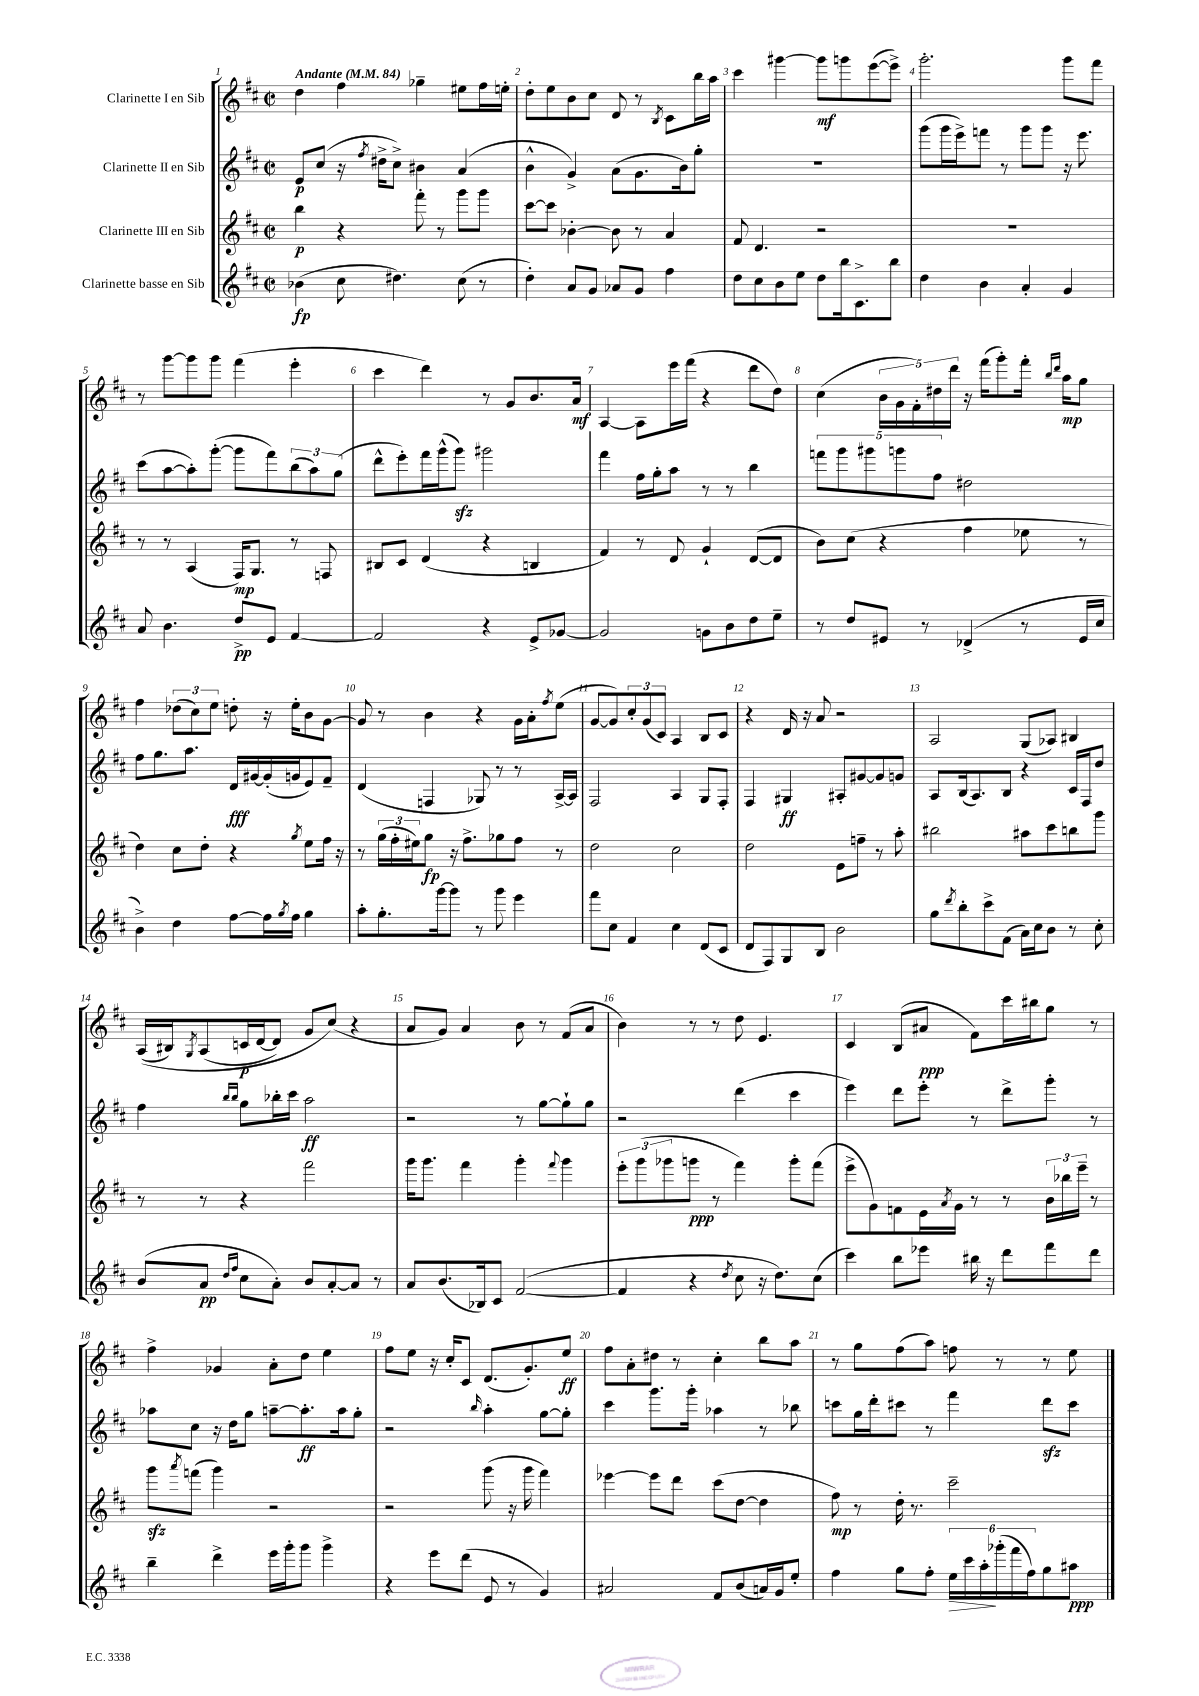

**kern	**kern	**kern	**kern
*staff4	*staff3	*staff2	*staff1
*clefG2	*clefG2	*clefG2	*clefG2
*k[f#c#]	*k[f#c#]	*k[f#c#]	*k[f#c#]
*M2/2	*M2/2	*M2/2	*M2/2
*met(c|)	*met(c|)	*met(c|)	*met(c|)
*MM84	*MM84	*MM84	*MM84
(4b-\	4bb\	8e/L	4dd\
.	.	(8cc#/J	.
8cc#\	4r	16r	4ff#\
.	.	8qff#/	.
.	.	16dd#^\LK	.
4.dd#\)	.	8cc#^\J)	.
.	8fff#'\	4b#\	4gg-~\
.	8r	.	.
(8cc#\	8ggg\L	(4a/	8ee#\L
8r	8ggg\J	.	16ff#\L
.	.	.	16ee'\JJ
=	=	=	=
4dd'\)	[8ccc#\L	4b^^\	8dd'\L
.	8ccc#\]J	.	8ee\
8a/L	[4b-'\	4g^/)	8b\
8g/J	.	.	8cc#\J
8a-/L	8b-\]	(8a\L	8d/
8g/J	8r	8.g\	8r
.	.	.	8qB/
4ff#\	4a/	.	8c#\L
.	.	16b\k)	.
.	.	8gg'\J	16bb\L
.	.	.	16aa\JJ
=	=	=	=
8dd\L	8f#/	1r	4ccc#\
8cc#\	4.d/	.	.
8b\	.	.	[4ggg#\
8ee\J	.	.	.
8dd\L	2r	.	8ggg#\]L
16bb\k	.	.	8ggg\
8.c#^\	.	.	.
.	.	.	([8eee\
8bb\J	.	.	8eee^\]J)
=	=	=	=
4dd\	1r	(8ggg\L	2.ggg'\
.	.	16ggg\L	.
.	.	16eee^\J)	.
4b\	.	8fff\J	.
.	.	8r	.
4a'/	.	8ggg\L	.
.	.	8ggg\J	.
4g/	.	16r	8ggg\L
.	.	8.eee\	.
.	.	.	8fff#\J
=	=	=	=
8a/	8r	(8ccc#\L	8r
4.b\	8r	[8aa\	[8ggg\L
.	(4A/	8aa'\])	8ggg\]
.	.	([8ggg'\J	8ggg\J
8dd^/L	16F#/LK)	8ggg\]L	(4fff#\
.	8.G/J	.	.
8e/J	.	8fff#\)	.
[4f#/	8r	(12bb\	4eee'\
.	.	12aa\)	.
.	8F/	.	.
.	.	(12gg\J	.
=	=	=	=
2f#/]	8B#/L	8ddd^^\L	4ccc#\
.	8c#/J	8eee'\)	.
.	(4d/	16fff#\L	4ddd\)
.	.	(16ggg^^\J	.
.	.	8ggg\J)	.
4r	4r	2ggg#\	8r
.	.	.	8g/L
8e^/L	4B/	.	8.b/
[8g-/J	.	.	.
.	.	.	16a/Jk
=	=	=	=
2g-/]	4f#/)	4fff#\	[4A/
.	8r	16ff#\LL	8A\]L
.	.	16gg'\J	.
.	8d/	8aa\J	16eee\L
.	.	.	(16fff#\JJ
8g\L	4g`/	8r	4r
8b\	.	8r	.
8dd\	([8d/L	4bb\	8ddd\L
8ee~\J	8d/]J	.	8dd\J)
=	=	=	=
8r	8b\L)	10fff\L	(4cc#\
.	.	10ggg\	.
8dd/L	(8cc#\J	.	.
.	.	10ggg#\	.
8e#/J	4r	.	20b\LL
.	.	10ggg\	20g\
.	.	.	20f#'\)
8r	.	.	.
.	.	10ff#\J	20dd#\
.	.	.	20ddd\JJ
(4d-^/	4ff#\	2dd#\	16r
.	.	.	(16fff#\LK
.	.	.	8ggg'\)
8r	8ee-\	.	16fff#'\Jk
.	.	.	16qqbb/LL
.	.	.	16qqddd/JJ
.	.	.	16aa\LK
16e#/LL	8r	.	8gg\J
16cc#/JJ	.	.	.
=	=	=	=
4b^\)	4dd\)	8ff#\L	4ff#\
.	.	8.gg\	.
4dd\	8cc#\L	.	(12dd-\L
.	.	8.aa\J	.
.	.	.	12cc#\)
.	8dd'\J	.	.
.	.	.	12ee\J
[8ff#\L	4r	16d/LL	8dd'\
.	.	[16g#/	.
16ff#\]L	.	(16g#'/]	16r
8qgg/	.	.	.
16ff#\JJ	.	16g/J	16ee'\LK
.	8qgg/	.	.
4gg\	8ee\L	8e/)	8b\
.	16ff#\Jk	8f#~/J	[8g\J
.	16r	.	.
=	=	=	=
8aa'\L	8r	(4d/	8g/]
8.gg'\	(24gg\LL	.	8r
.	24ff#'\	.	.
.	24ee#\J)	.	.
.	8gg\J	4F/	4b\
[16ggg\k	.	.	.
8ggg\]J	16r	.	.
.	8.ff#^\L	.	.
8r	.	8G-/)	4r
8ggg\	8gg-\	8r	.
4eee\	8ff#\J	8r	16g\LL
.	.	.	16a'\J
.	.	.	8qff#/
.	8r	[16A^/LL	(8ee\J
.	.	16A/]JJ	.
=	=	=	=
8fff#\L	2dd\	2F#/	[8g/L
8cc#\J	.	.	8g/])
4f#/	.	.	12cc#'/
.	.	.	(12g/
.	.	.	12c#/J)
4cc#\	2cc#\	4A/	4A/
(8d/L	.	8G/L	8B/L
8c#/J	.	8F#'/J	8c#/J
=	=	=	=
8d/L	2dd\	4F#/	4r
8F#/)	.	.	.
8G/	.	4G#/	16d/
.	.	.	16r
8B/J	.	.	8a/
2b\	8e\L	8A#'/L	2r
.	8ff~\J	[8g#/	.
.	8r	8g#/]	.
.	8aa'\	8g/J	.
=	=	=	=
8gg\L	2bb#\	8A/L	2A/
8qddd/	.	.	.
8bb'\	.	(16B/k	.
.	.	8.A/)	.
8ccc#^\	.	.	.
(8f#\J	.	8B/J	.
16a\LL)	8aa#\L	4r	(8G/L
16cc#\J	.	.	.
8b\J	8ccc#\	.	8A-/J)
8r	8bb\	16c#/LL	4B#/
.	.	16F#/J	.
8cc#'\	8ggg\J	8dd/J	.
=	=	=	=
(8b/L	8r	4ff#\	&((16A/LL
.	.	.	16B#/J)
.	.	.	8qG/
8a/J	8r	.	(8A/
16qqdd/LL	.	16qqbb/LL	.
16qqff#/JJ	.	16qqbb/JJ	.
8cc#\L	4r	8gg\L	16c/L
.	.	.	[16d/J
8a'\J)	.	16bb-'\L	8d/]J)
.	.	16ccc#\JJ	.
8b/L	2fff#\	2aa\	8g/L
[8a'/	.	.	(8cc#/J&)
8a/]J	.	.	4r
8r	.	.	.
=	=	=	=
8a/L	16ggg\LK	2r	8a/L
.	8.ggg\J	.	.
(8.b/	.	.	8g/J)
.	4fff#\	.	4a/
16B-/k)	.	.	.
8c#/J	.	.	.
([2f#/	4ggg'\	8r	8b\
.	.	[8gg\L	8r
.	8qqfff#/	.	.
.	4ggg\	8gg`\]	(8f#/L
.	.	8gg\J	8a/J
=	=	=	=
4f#/]	12eee'\L	2r	4b\)
.	(12ggg\	.	.
.	12ggg-\	.	.
4r	8ggg\J	.	8r
.	8r	.	8r
8qdd/	.	.	.
8cc#\	4fff#\)	(4ddd\	8dd\
16r	.	.	4.e/
8.dd\L)	.	.	.
.	8ggg'\L	4ccc#\	.
(8cc#\J	(8fff#\J	.	.
=	=	=	=
4ccc#\)	8eee^\L	4eee\)	4c#/
.	8g\)	.	.
8bb\L	8f\	8ddd\L	(8B/L
8eee-\J	16e\L	8eee'\J	8a#/J
.	8qa/	.	.
.	16g\JJ	.	.
16bb#\	8r	8r	8f#\L)
16r	.	.	.
8ddd\L	8r	8ddd^\L	16ccc#\L
.	.	.	16bb#\J
8fff#\	24b\LL	8ggg'\J	8gg\J
.	24bb-\	.	.
.	24eee~\JJ	.	.
8ddd\J	8r	8r	8r
=	=	=	=
4bb~\	8ggg\L	8aa-\L	4ff#^\
.	8qaaa/	.	.
.	(8fff\J	8cc#\J	.
4ddd^\	4ggg\)	16r	4g-/
.	.	16dd\LK	.
.	.	8gg\J	.
16eee\LL	2r	[8aa~\L	8a'\L
16ggg'\J	.	.	.
8ggg\J	.	8.aa'\]	8dd\J
4ggg^\	.	.	4ee\
.	.	16aa\k	.
.	.	8gg'\J	.
=	=	=	=
4r	2r	2r	8ff#\L
.	.	.	8ee\J
8eee\L	.	.	16r
.	.	.	16cc#'/LK
(8ddd\J	.	.	8c#/J
.	.	16qqbb/	.
8e/	(8ggg\	4aa'\	(8.d/L
8r	16r	.	.
.	16ggg\	.	8.g'/)
4g/)	4fff#\)	[8gg\L	.
.	.	8gg'\]J	8ee/J
=	=	=	=
2a#/	[4eee-\	4ccc#\	8ff#\L
.	.	.	8a'\
.	8eee-\]L	8.ggg\L	8dd#\J
.	8ddd\J	.	8r
.	.	16ggg'\Jk	.
8f#/L	(8ccc#\L	4aa-\	4cc#'\
(8b/	[8dd\J	.	.
16a/L)	4dd\]	8r	8bb\L
16g/J	.	.	.
8ee'/J	.	8bb-\	8aa\J
=	=	=	=
4ff#\	8ff#\)	8ccc\L	8r
.	8r	16gg\L	8gg\L
.	.	16ddd'\J	.
8gg\L	16dd'\	8ccc#\J	(8ff#\
.	8.r	.	.
8ff#'\J	.	8r	8aa\J)
24ee\LL	2ccc#~\	4fff#\	8ff\
24ccc#\	.	.	.
24aa'\	.	.	.
(24ggg-'\	.	.	8r
24fff#\	.	.	.
24ff#\J)	.	.	.
8gg\	.	8ddd\L	8r
8aa#\J	.	8ccc#\J	8ee\
==	==	==	==
*-	*-	*-	*-
